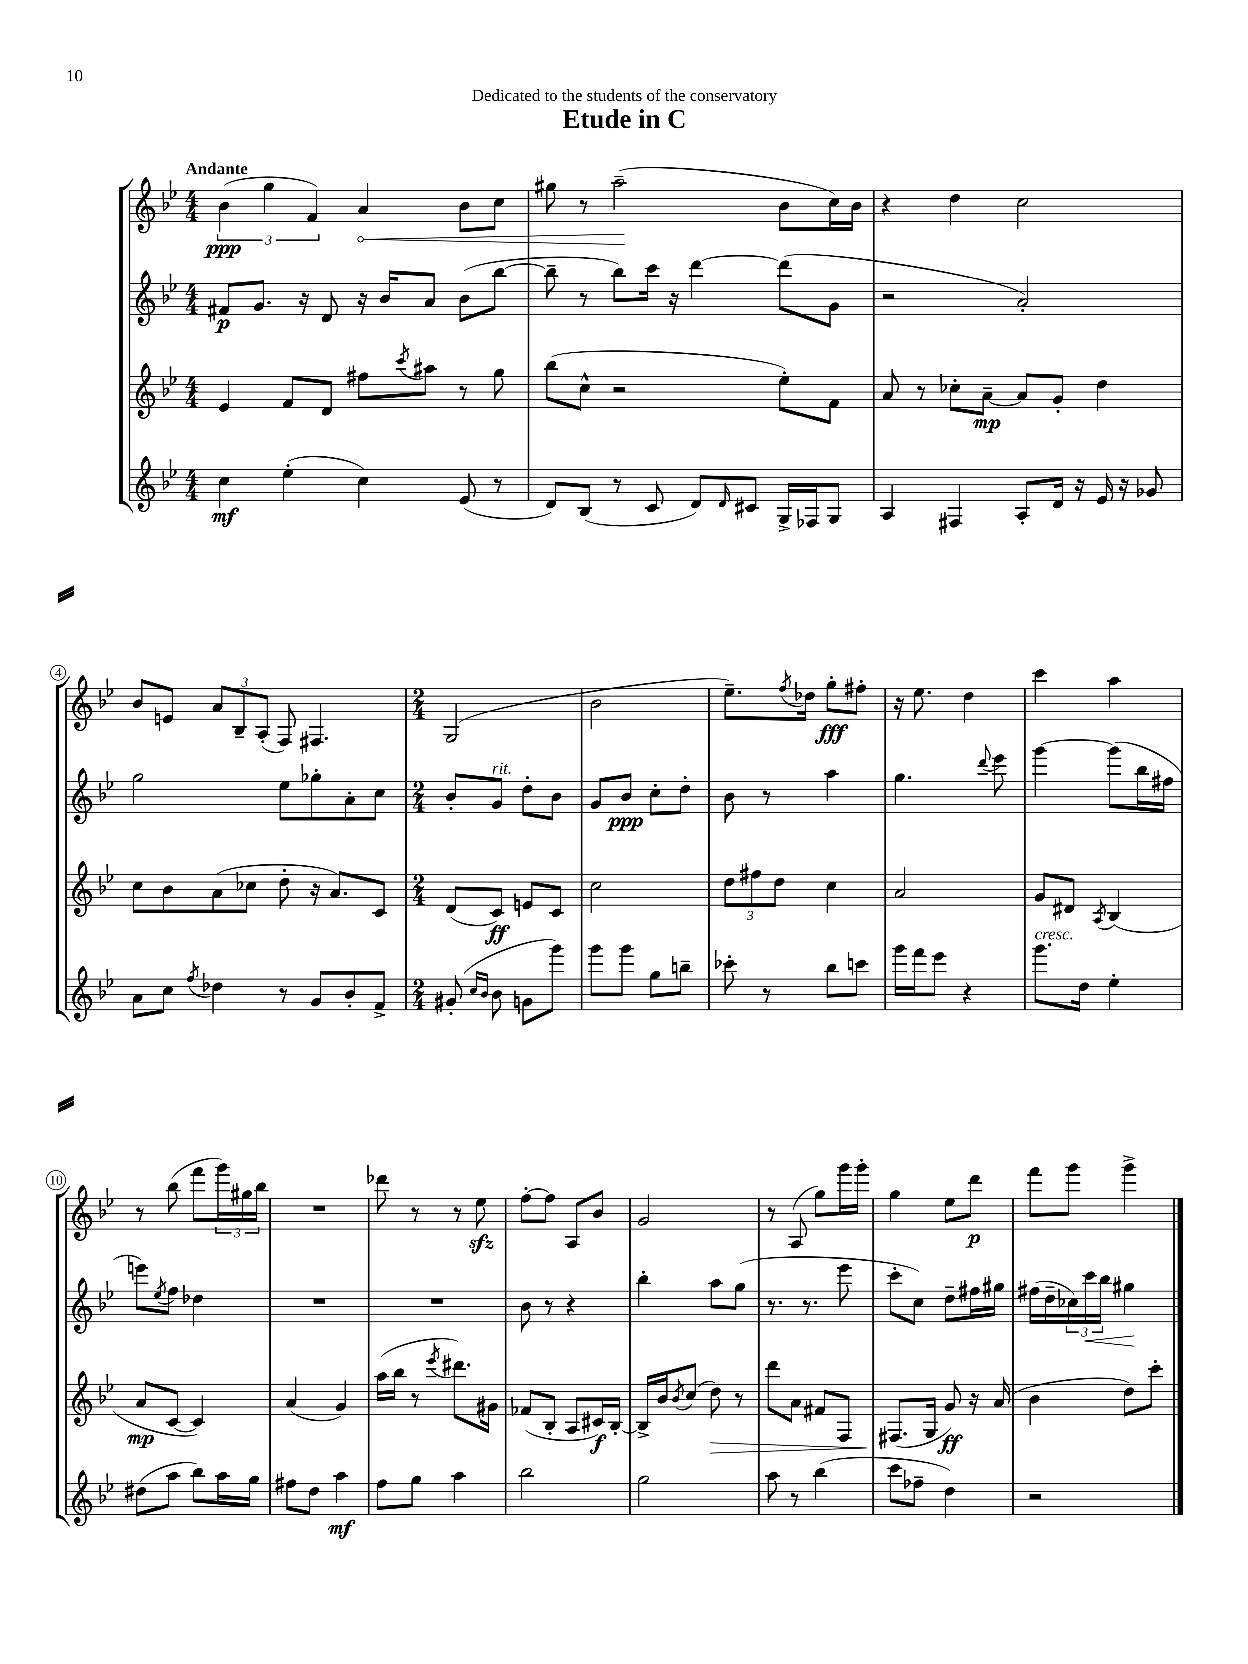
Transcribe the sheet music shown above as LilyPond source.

\header { title = "Etude in C" dedication = "Dedicated to the students of the conservatory" }
<<
\new StaffGroup <<
\new Staff = "s0" {
    \clef treble \key bes \major \numericTimeSignature \time 4/4 \tempo "Andante"
    \tuplet 3/2 { bes'4\ppp( g''4 f'4) } \once \override Hairpin.circled-tip = ##t a'4\< bes'8 c''8 |
    gis''8 r8 a''2--\!( bes'8 c''16) bes'16 |
    r4 d''4 c''2 |
    bes'8 e'8 \tuplet 3/2 { a'8 bes8-- a8-.( } f8) fis4. |
    \numericTimeSignature \time 2/4 g2( |
    bes'2 |
    ees''8.--) \acciaccatura { f''8 } des''16 g''8-.\fff fis''8-. |
    r16 ees''8. d''4 |
    c'''4 a''4 |
    r8 bes''8( f'''8 \tuplet 3/2 { g'''16) gis''16 bes''16 } |
    R2 |
    des'''8 r8 r8 ees''8\sfz |
    f''8~-. f''8 a8 bes'8 |
    g'2 |
    r8 a8( g''8) g'''16 g'''16-. |
    g''4 ees''8 d'''8\p |
    f'''8 g'''8 g'''4-> \bar "|." |
}
\new Staff = "s1" {
    \clef treble \key bes \major \numericTimeSignature \time 4/4
    fis'8\p g'8. r16 d'8 r16 bes'16 a'8 bes'8( bes''8~ |
    bes''8-- r8 bes''8) c'''16 r16 d'''4~ d'''8( g'8 |
    r2 a'2-.) |
    g''2 ees''8 ges''8-. a'8-. c''8 |
    \numericTimeSignature \time 2/4 bes'8-. g'8^\markup { \italic "rit." } d''8-. bes'8 |
    g'8 bes'8\ppp c''8-. d''8-. |
    bes'8 r8 a''4 |
    g''4. \appoggiatura { d'''8 } ees'''8 |
    g'''4~ g'''8( bes''16 fis''16 |
    e'''8) \acciaccatura { ees''8 } f''8 des''4 |
    R2 |
    R2 |
    bes'8 r8 r4 |
    bes''4-. a''8 g''8( |
    r8. r8. ees'''8 |
    c'''8-. c''8) d''8-- fis''16 gis''16 |
    fis''16( d''16-- \tuplet 3/2 { ces''16) c'''16\< bes''16 } gis''4\! \bar "|." |
}
\new Staff = "s2" {
    \clef treble \key bes \major \numericTimeSignature \time 4/4
    ees'4 f'8 d'8 fis''8 \acciaccatura { c'''8 } ais''8 r8 g''8 |
    bes''8( c''8-^ r2 ees''8-.) f'8 |
    a'8 r8 ces''8-. a'8~--\mp a'8 g'8-. d''4 |
    c''8 bes'8 a'8( ces''8 d''8-. r16 a'8.) c'8 |
    \numericTimeSignature \time 2/4 d'8( c'8\ff) e'8 c'8 |
    c''2 |
    \tuplet 3/2 { d''8 fis''8 d''8 } c''4 |
    a'2 |
    g'8 dis'8 \acciaccatura { a8 } bes4( |
    a'8\mp c'8~ c'4) |
    a'4( g'4) |
    a''16( bes''16 r8 \acciaccatura { ees'''8 } dis'''8.) gis'16 |
    fes'8( bes8-. a8 cis'16\f) bes16~-. |
    bes16-> bes'16 \acciaccatura { bes'8 } c''8( d''8\>) r8 |
    d'''8 a'8 fis'8 f8 |
    fis8.\!( g16 g'8\ff) r16 a'16( |
    bes'4 d''8) c'''8-. \bar "|." |
}
\new Staff = "s3" {
    \clef treble \key bes \major \numericTimeSignature \time 4/4
    c''4\mf ees''4-.( c''4) ees'8( r8 |
    d'8) bes8( r8 c'8 d'8) \grace { d'16 } cis'8 g16-> fes16 g8 |
    a4 fis4 a8-. d'16 r16 ees'16 r16 ges'8 |
    a'8 c''8 \acciaccatura { f''8 } des''4 r8 g'8 bes'8-. f'8-> |
    \numericTimeSignature \time 2/4 gis'8-.( \grace { c''16 bes'16 } bes'8 g'8 g'''8) |
    g'''8 g'''8 g''8 b''8-- |
    ces'''8-. r8 bes''8 c'''8 |
    g'''16 f'''16 ees'''8 r4 |
    g'''8.^\markup { \italic "cresc." } d''16 ees''4-. |
    dis''8( a''8 bes''8) a''16 g''16 |
    fis''8 d''8 a''4\mf |
    f''8 g''8 a''4 |
    bes''2 |
    g''2 |
    a''8 r8 bes''4( |
    c'''8 fes''8-- d''4) |
    r2 \bar "|." |
}
>>
>>
\layout { \context { \Score \override BarNumber.stencil = #(make-stencil-circler 0.1 0.3 ly:text-interface::print) } }
